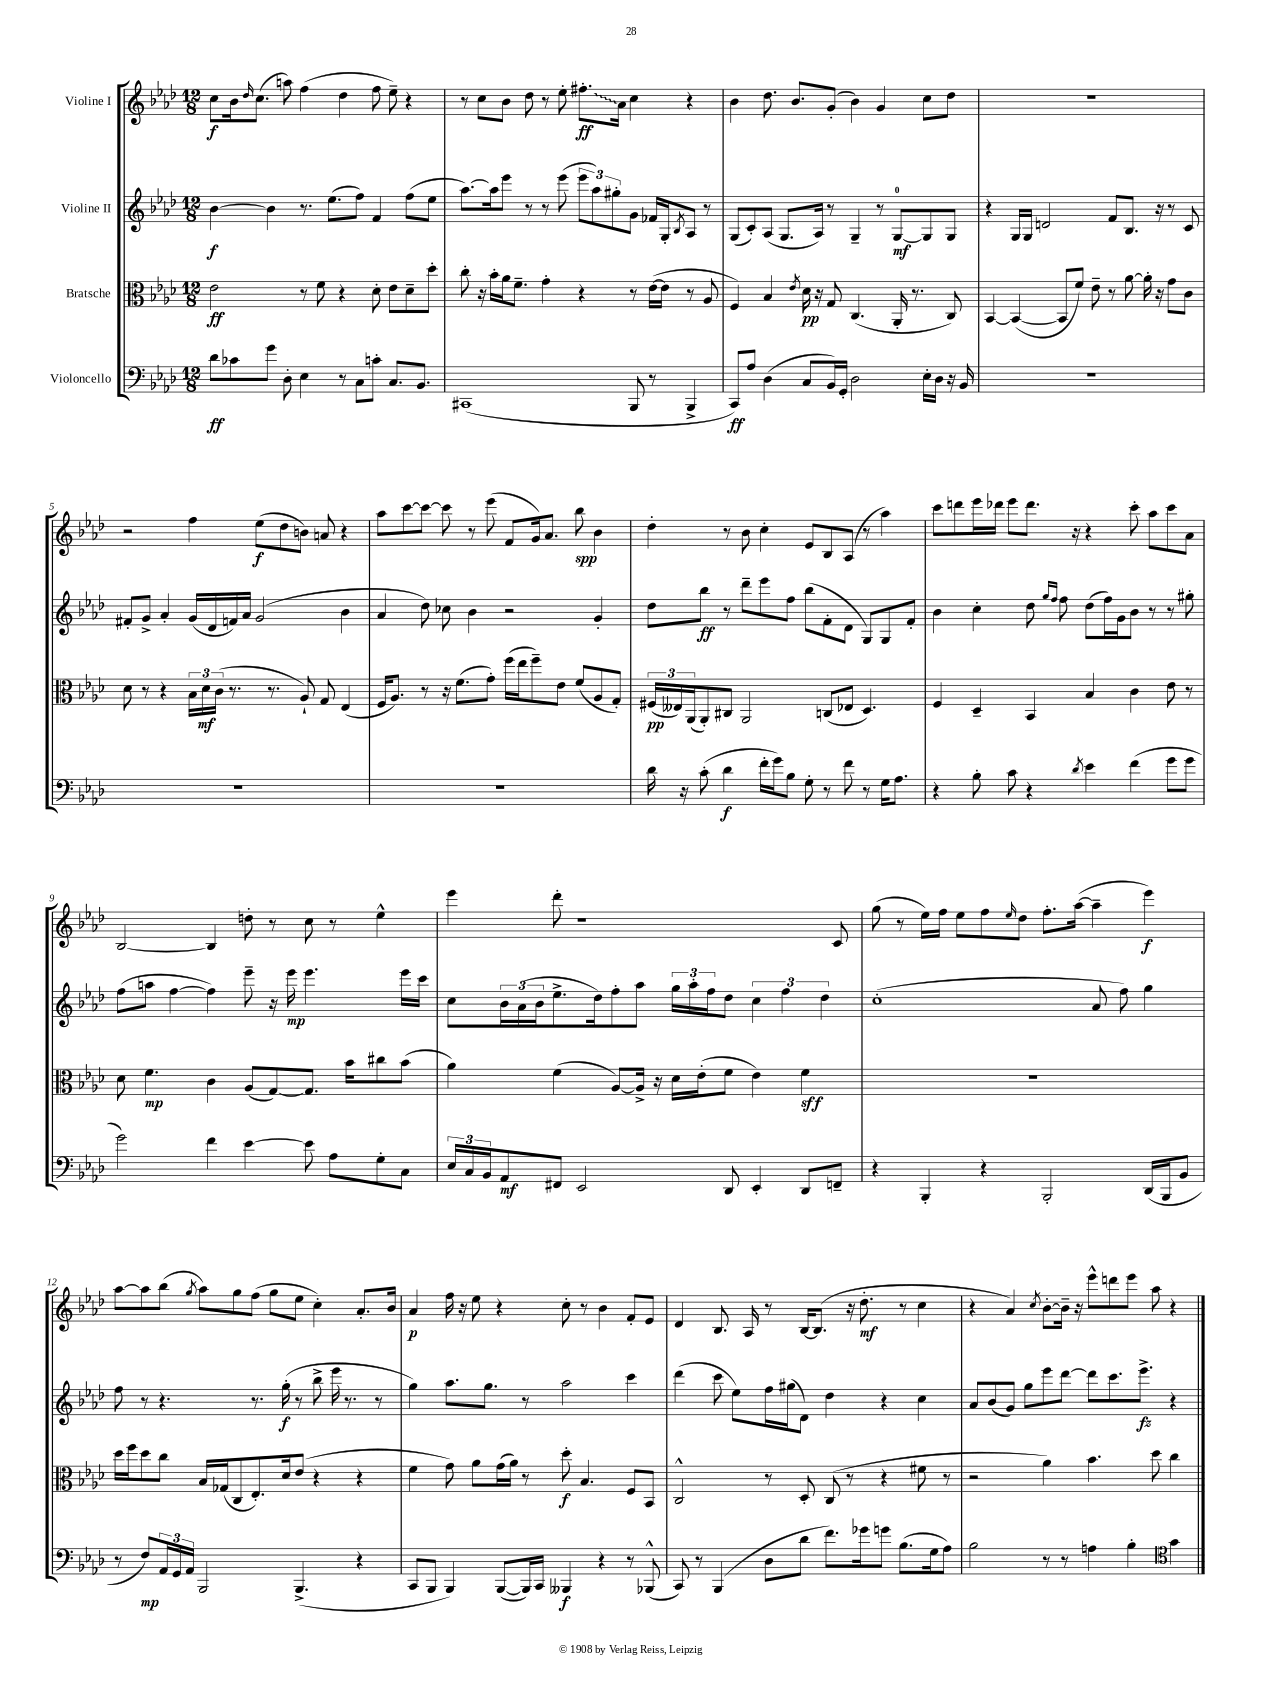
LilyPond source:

<<
\new StaffGroup <<
\new Staff = "s0" \with { instrumentName = "Violine I" } {
    \clef treble \key aes \major \numericTimeSignature \time 12/8
    c''8\f bes'16 \grace { des''16 } c''8.( a''8) f''4( des''4 f''8 ees''8--) r4 |
    r8 c''8 bes'8 des''8 r8 ees''8-. \once \override Glissando.style = #'zigzag fis''8.-.\glissando\ff aes'16 c''4 r4 |
    bes'4 des''8. bes'8. g'8-.( bes'4) g'4 c''8 des''8 |
    R1. |
    r2 f''4 ees''8\f( des''8 b'8) a'8 r4 |
    aes''8 c'''8~ c'''8~ c'''8 r8 ees'''8( f'8 g'16) aes'8. bes''8\spp bes'4 |
    des''4-. r8 bes'8 c''4-. ees'8 bes8 aes8( r8 aes''4) |
    c'''8 d'''8 ees'''16 des'''16 ees'''8 des'''8. r16 r4 c'''8-. aes''8 c'''8 aes'8 |
    bes2~ bes4 d''8-. r8 c''8 r8 ees''4-^ |
    ees'''4 des'''8-. r1 c'8 |
    g''8( r8 ees''16) f''16 ees''8 f''8 \grace { ees''16 } des''8 f''8.-. aes''16~( aes''4-- ees'''4\f) |
    aes''8~ aes''8 bes''8( \acciaccatura { g''8 } aes''8) g''8 f''8( g''8 ees''8 c''4-.) aes'8.-. bes'16 |
    aes'4\p f''16 r16 ees''8 r4 c''8-. r8 bes'4 f'8-. ees'8 |
    des'4 bes8. aes16 r8 bes16~ bes8.( r16 des''8.-.\mf r8 c''4 |
    r4 aes'4) \acciaccatura { c''8 } bes'8~-. bes'16-- r16 ees'''8-^ d'''8 ees'''8 aes''8 r4 \bar "|." |
}
\new Staff = "s1" \with { instrumentName = "Violine II" } {
    \clef treble \key aes \major \numericTimeSignature \time 12/8
    bes'4~\f bes'4 r8. ees''8.( f''8) f'4 f''8( ees''8 |
    aes''8.~) aes''16 ees'''8 r8 r8 ees'''8( \tuplet 3/2 { ees'''8 aes''8) gis''8-. } g'8 fes'16 g16-. \acciaccatura { bes8 } aes8 r8 |
    g8( c'8-.) aes8( g8. aes16) r8 g4-- r8 g8-0~\mf g8 g8 |
    r4 g16 g16 d'2 f'8 bes8. r16 r8 c'8 |
    fis'8-. g'8-> aes'4-. g'16( des'16 f'16) aes'16 g'2( bes'4 |
    aes'4 des''8) ces''8 bes'4 r2 g'4-. |
    des''8 bes''8\ff r8 des'''8-- ees'''8 f''8 bes''8( f'8-. des'8 g8) g8 f'8-. |
    bes'4 c''4-. des''8 \grace { g''16 f''16 } f''8 des''8( f''16) g'16 bes'8 r8 r8 gis''8-. |
    f''8( a''8 f''4~ f''4) ees'''8-- r16 ees'''16\mp ees'''4. ees'''16 c'''16 |
    c''8 \tuplet 3/2 { bes'16 aes'16( bes'16 } ees''8.-> des''16) f''8-. aes''8 \tuplet 3/2 { g''16 aes''16-. f''16 } des''8 \tuplet 3/2 { c''4 f''4 des''4 } |
    c''1-.( aes'8 f''8) g''4 |
    f''8 r8 r4. r8. g''16-.\f( r8 bes''8-> ees'''16 r8. r8 |
    g''4) aes''8. g''8. r8 aes''2 c'''4 |
    des'''4( c'''8 ees''8) f''16 gis''16( des'8) des''4 r4 c''4 |
    aes'8 bes'8( g'8) g''8 ees'''8 des'''8~ des'''8 c'''8. ees'''8.->\fz r4 \bar "|." |
}
\new Staff = "s2" \with { instrumentName = "Bratsche" } {
    \clef alto \key aes \major \numericTimeSignature \time 12/8
    ees'2\ff r8 f'8 r4 des'8-. ees'8 des'8-- des''8-. |
    c''8-. r16 bes'16-. aes'16 f'8.-- g'4-. r4 r8 ees'16~( ees'16 r8 aes8 |
    f4) bes4 \acciaccatura { ees'8 } des'16\pp r16 g8 c4.( aes,16-. r8. c8) |
    bes,4~ bes,4~( bes,8 f'8) ees'8-- r8 aes'8~ aes'16-. r16 g'8 c'8 |
    des'8 r8 r4 \tuplet 3/2 { bes16 des'16\mf c'16( } r8. r8. aes8-!) g8 ees4( |
    f16 aes8.) r8 r16 f'8.( g'8-.) f''16( ees''16 f''8--) ees'8 f'8( aes8 g8-.) |
    \tuplet 3/2 { fis16\pp( eeses16) aes,16( } aes,8-.) cis8 aes,2 c8( ees8 des4.) |
    f4 des4-- bes,4 bes4 c'4 ees'8 r8 |
    des'8 f'4.\mp c'4 aes8( g8~) g8. bes'16 cis''8 bes'8( |
    aes'4) f'4( aes8~) aes16-> r16 des'16 ees'16-.( f'8 ees'4) f'4\sff |
    R1. |
    des''16 f''16 des''8 c''8 bes16 ges16( c8 ees8.-.) des'16 ees'8( r4 r4 |
    f'4 g'8) aes'8 g'16( aes'16) r8 des''8-.\f bes4. f8 bes,8 |
    c2-^ r8 des8-. c8( r8 r4 fis'8 r8 |
    r2 aes'4) bes'4. des''8 c''4 \bar "|." |
}
\new Staff = "s3" \with { instrumentName = "Violoncello" } {
    \clef bass \key aes \major \numericTimeSignature \time 12/8
    des'8\ff ces'8 g'8 des8-. ees4 r8 c8 c'8-. c8. bes,8. |
    cis,1( bes,,8 r8 bes,,4-> |
    c,8\ff) aes8 des4( c8 bes,16) g,16-. des2 ees16-. des16 r16 bes,16 |
    R1. |
    R1. |
    R1. |
    des'16 r16 c'8-.( des'4\f f'16-. g'16) bes8 g8-. r8 f'8 r8 g16 aes8. |
    r4 bes8-. c'8 r4 \acciaccatura { des'8 } ees'4 f'4( g'8 g'8 |
    g'2) f'4 ees'4~ ees'8 aes8 g8-. c8 |
    \tuplet 3/2 { ees16 c16 bes,16 } aes,8\mf fis,8 ees,2 des,8 ees,4-. des,8 f,8-- |
    r4 bes,,4-. r4 bes,,2-. des,16( bes,,16 bes,8 |
    r8 f8\mp) \tuplet 3/2 { aes,16 g,16 aes,16 } bes,,2 bes,,4.->( r4 |
    c,8 bes,,8 bes,,4) bes,,8~( bes,,16) c,16 beses,,4\f r4 r8 bes,,8-^( |
    c,8) r8 bes,,4( des8 des'8 f'8.) ges'16 g'8 bes8.( g16 aes8) |
    bes2 r8 r8 a4 bes4-. \clef tenor g'4 \bar "|." |
}
>>
>>
